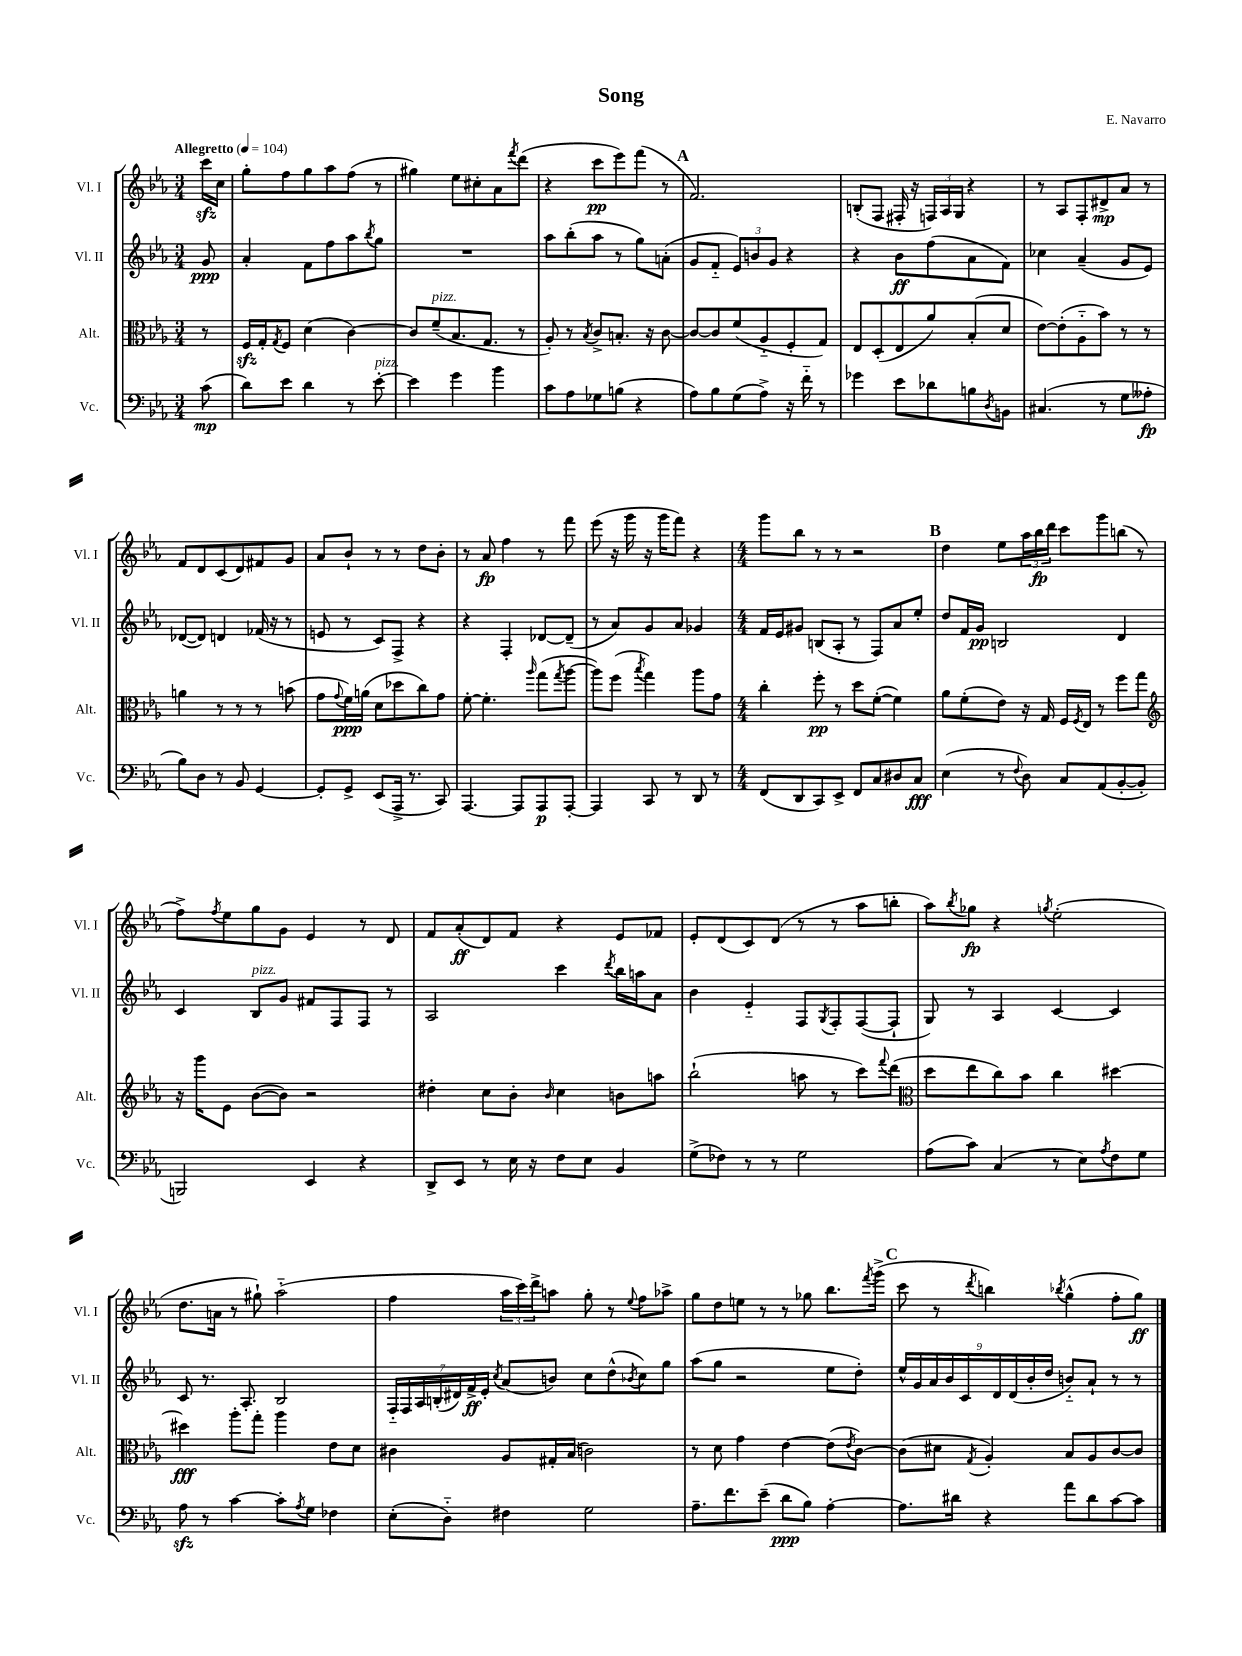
\header { title = "Song" composer = "E. Navarro" }
<<
\new StaffGroup <<
\new Staff = "s0" \with { instrumentName = "Vl. I" shortInstrumentName = "Vl. I" } {
    \clef treble \key ees \major \numericTimeSignature \time 3/4 \partial 8 \tempo "Allegretto" 4 = 104
    c'''16\sfz c''16 |
    g''8-. f''8 g''8 aes''8 f''8( r8 |
    gis''4) ees''8 cis''8-. aes'8 \acciaccatura { f'''8 } d'''8( |
    r4 c'''8\pp ees'''8) f'''8( r8 |
    \mark \markup { \bold "A" } f'2.) |
    b8-.( f8 fis16-. r16 \tuplet 3/2 { f16) aes16 g16 } r4 |
    r8 aes8 f8-. dis'8->\mp aes'8 r8 |
    f'8 d'8 c'8( d'8) fis'8 g'8 |
    aes'8 bes'8-! r8 r8 d''8 bes'8-. |
    r8 aes'8\fp f''4 r8 f'''8 |
    ees'''8( r16 g'''16 r16 g'''16 f'''8) r4 |
    \numericTimeSignature \time 4/4 g'''8 bes''8 r8 r8 r2 |
    \mark \markup { \bold "B" } d''4 ees''8 \tuplet 3/2 { aes''16 bes''16\fp d'''16 } c'''8 g'''8 b''8( r8 |
    f''8->) \acciaccatura { f''8 } ees''8 g''8 g'8 ees'4 r8 d'8 |
    f'8 aes'8-.\ff( d'8) f'8 r4 ees'8 fes'8 |
    ees'8-. d'8( c'8) d'8( r8 r8 aes''8 b''8-. |
    aes''8) \acciaccatura { bes''8 } ges''8\fp r4 \acciaccatura { g''8 } ees''2-.( |
    d''8. a'16 r8 gis''8-!) aes''2-_( |
    f''4 \tuplet 3/2 { aes''16 c'''16) d'''16-> } a''8 g''8-. r8 \appoggiatura { ees''8 } f''8 aes''8-> |
    g''8 d''8 e''8 r8 r8 ges''8 bes''8. \acciaccatura { f'''8 } g'''16->( |
    \mark \markup { \bold "C" } c'''8 r8 \acciaccatura { d'''8 } b''4) \acciaccatura { bes''8 } g''4-^( f''8-. g''8\ff) \bar "|." |
}
\new Staff = "s1" \with { instrumentName = "Vl. II" shortInstrumentName = "Vl. II" } {
    \clef treble \key ees \major \numericTimeSignature \time 3/4 \partial 8
    g'8\ppp |
    aes'4-. f'8 f''8 aes''8 \acciaccatura { bes''8 } g''8 |
    R2. |
    aes''8 bes''8-.( aes''8 r8 g''8) a'8-.( |
    \mark \markup { \bold "A" } g'8 f'8-_ \tuplet 3/2 { ees'8) b'8 g'8 } r4 |
    r4 bes'8\ff f''8( aes'8 f'8) |
    ces''4 aes'4--( g'8 ees'8) |
    des'8~( des'8) d'4 fes'16( r16 r8 |
    e'8 r8 c'8) f8-> r4 |
    r4 f4-. des'8~ des'8--( |
    r8 aes'8) g'8 aes'8 ges'4 |
    \numericTimeSignature \time 4/4 f'16 ees'16 gis'8 b8( aes8-. r8 f8) aes'8 ees''8-. |
    \mark \markup { \bold "B" } d''8 f'16 g'16\pp b2 d'4 |
    c'4 bes8^\markup { \italic "pizz." } g'8 fis'8 f8 f8 r8 |
    aes2 c'''4 \acciaccatura { d'''8 } bes''16 a''16 aes'8 |
    bes'4 ees'4-_ f8 \acciaccatura { g8 } f8-. f8~( f8-! |
    g8) r8 aes4 c'4~ c'4 |
    c'8 r8. aes8.-. bes2 |
    \tuplet 7/4 { f16-_ f16 aes16 b16-.( dis'16) f'16->\ff ees'16-. } \acciaccatura { c''8 } aes'8( b'8) c''8 d''8-^( \acciaccatura { bes'8 } c''8) g''8 |
    aes''8( g''8 r2 ees''8 d''8-.) |
    \mark \markup { \bold "C" } \tuplet 9/8 { ees''16-^ g'16 aes'16 bes'16 c'16 d'16 d'16( bes'16-. d''16 } b'8-_) aes'8-! r8 r8 \bar "|." |
}
\new Staff = "s2" \with { instrumentName = "Alt." shortInstrumentName = "Alt." } {
    \clef alto \key ees \major \numericTimeSignature \time 3/4 \partial 8
    r8 |
    f16\sfz g16-. \acciaccatura { g8 } f8 d'4( c'4~) |
    c'8 f'8--^\markup { \italic "pizz." }( bes8. g8. r8 |
    aes8-.) r8 \acciaccatura { bes8 } c'8-> b8.-. r16 c'8~ |
    \mark \markup { \bold "A" } c'8~ c'8 f'8( aes8-_ f8-. g8) |
    ees8 d8-.( ees8 aes'8) bes8-.( d'8 |
    ees'8~) ees'8-.( aes8-_ bes'8) r8 r8 |
    a'4 r8 r8 r8 b'8( |
    g'8 \appoggiatura { g'8 } f'16\ppp) a'16( d'8 des''8 c''8) g'8 |
    f'8~-. f'4.-. \grace { aes''16 } g''8( \acciaccatura { g''8 } aes''8~ |
    aes''8) f''8( \acciaccatura { bes''8 } g''4) aes''8 g'8 |
    \numericTimeSignature \time 4/4 c''4-. f''8-.\pp r8 d''8 f'8~-.( f'4) |
    \mark \markup { \bold "B" } aes'8 f'8-.( ees'8) r16 g16 f16 \acciaccatura { f8 } ees16 r8 f''8 g''8 |
    \clef treble r16 g'''16 ees'8 bes'8~( bes'8) r2 |
    dis''4-. c''8 bes'8-. \grace { bes'16 } c''4 b'8 a''8 |
    bes''2-!( a''8 r8 c'''8) \appoggiatura { f'''8 } d'''8( |
    \clef alto d''8 ees''8 c''8) bes'8 c''4 dis''4~ |
    dis''4\fff aes''8-. g''8-. aes''4 ees'8 d'8 |
    cis'4 aes8 gis16-. bes16( c'2) |
    r8 d'8 g'4 ees'4~ ees'8( \acciaccatura { ees'8 } c'8~) |
    \mark \markup { \bold "C" } c'8( dis'8 \acciaccatura { g8 } aes4-.) bes8 aes8 c'8~ c'8 \bar "|." |
}
\new Staff = "s3" \with { instrumentName = "Vc." shortInstrumentName = "Vc." } {
    \clef bass \key ees \major \numericTimeSignature \time 3/4 \partial 8
    c'8\mp( |
    d'8) ees'8 d'4 r8 ees'8~-.^\markup { \italic "pizz." } |
    ees'4 g'4 bes'4 |
    c'8 aes8 ges8 b8( r4 |
    \mark \markup { \bold "A" } aes8) bes8 g8( aes8->) r16 f'16-_ r8 |
    ges'4 ees'8 des'8 b8 \acciaccatura { d8 } b,8 |
    cis4.( r8 g8 aeses8-.\fp |
    bes8) d8 r8 bes,8 g,4~ |
    g,8-. g,8-> ees,8( aes,,16-> r8. c,8) |
    aes,,4.~ aes,,8 aes,,8\p aes,,8~-. |
    aes,,4 c,8 r8 d,8 r8 |
    \numericTimeSignature \time 4/4 f,8( d,8 c,8) ees,8-> f,8 c8 dis8 c8\fff |
    \mark \markup { \bold "B" } ees4( r8 \appoggiatura { f8 } d8) c8 aes,8( bes,8~-. bes,8-. |
    b,,2) ees,4 r4 |
    d,8-> ees,8 r8 ees16 r16 f8 ees8 bes,4 |
    g8->( fes8) r8 r8 g2 |
    aes8( c'8) c4( r8 ees8) \acciaccatura { aes8 } f8 g8 |
    aes8\sfz r8 c'4~ c'8-. \acciaccatura { aes8 } g8 fes4 |
    ees8-.( d8-_) fis4 g2 |
    aes8.-- f'8. ees'8--( d'8\ppp bes8) aes4~-. |
    \mark \markup { \bold "C" } aes8. dis'16 r4 aes'8 dis'8 c'8~ c'8 \bar "|." |
}
>>
>>
\layout { \context { \Score \remove "Bar_number_engraver" } }
